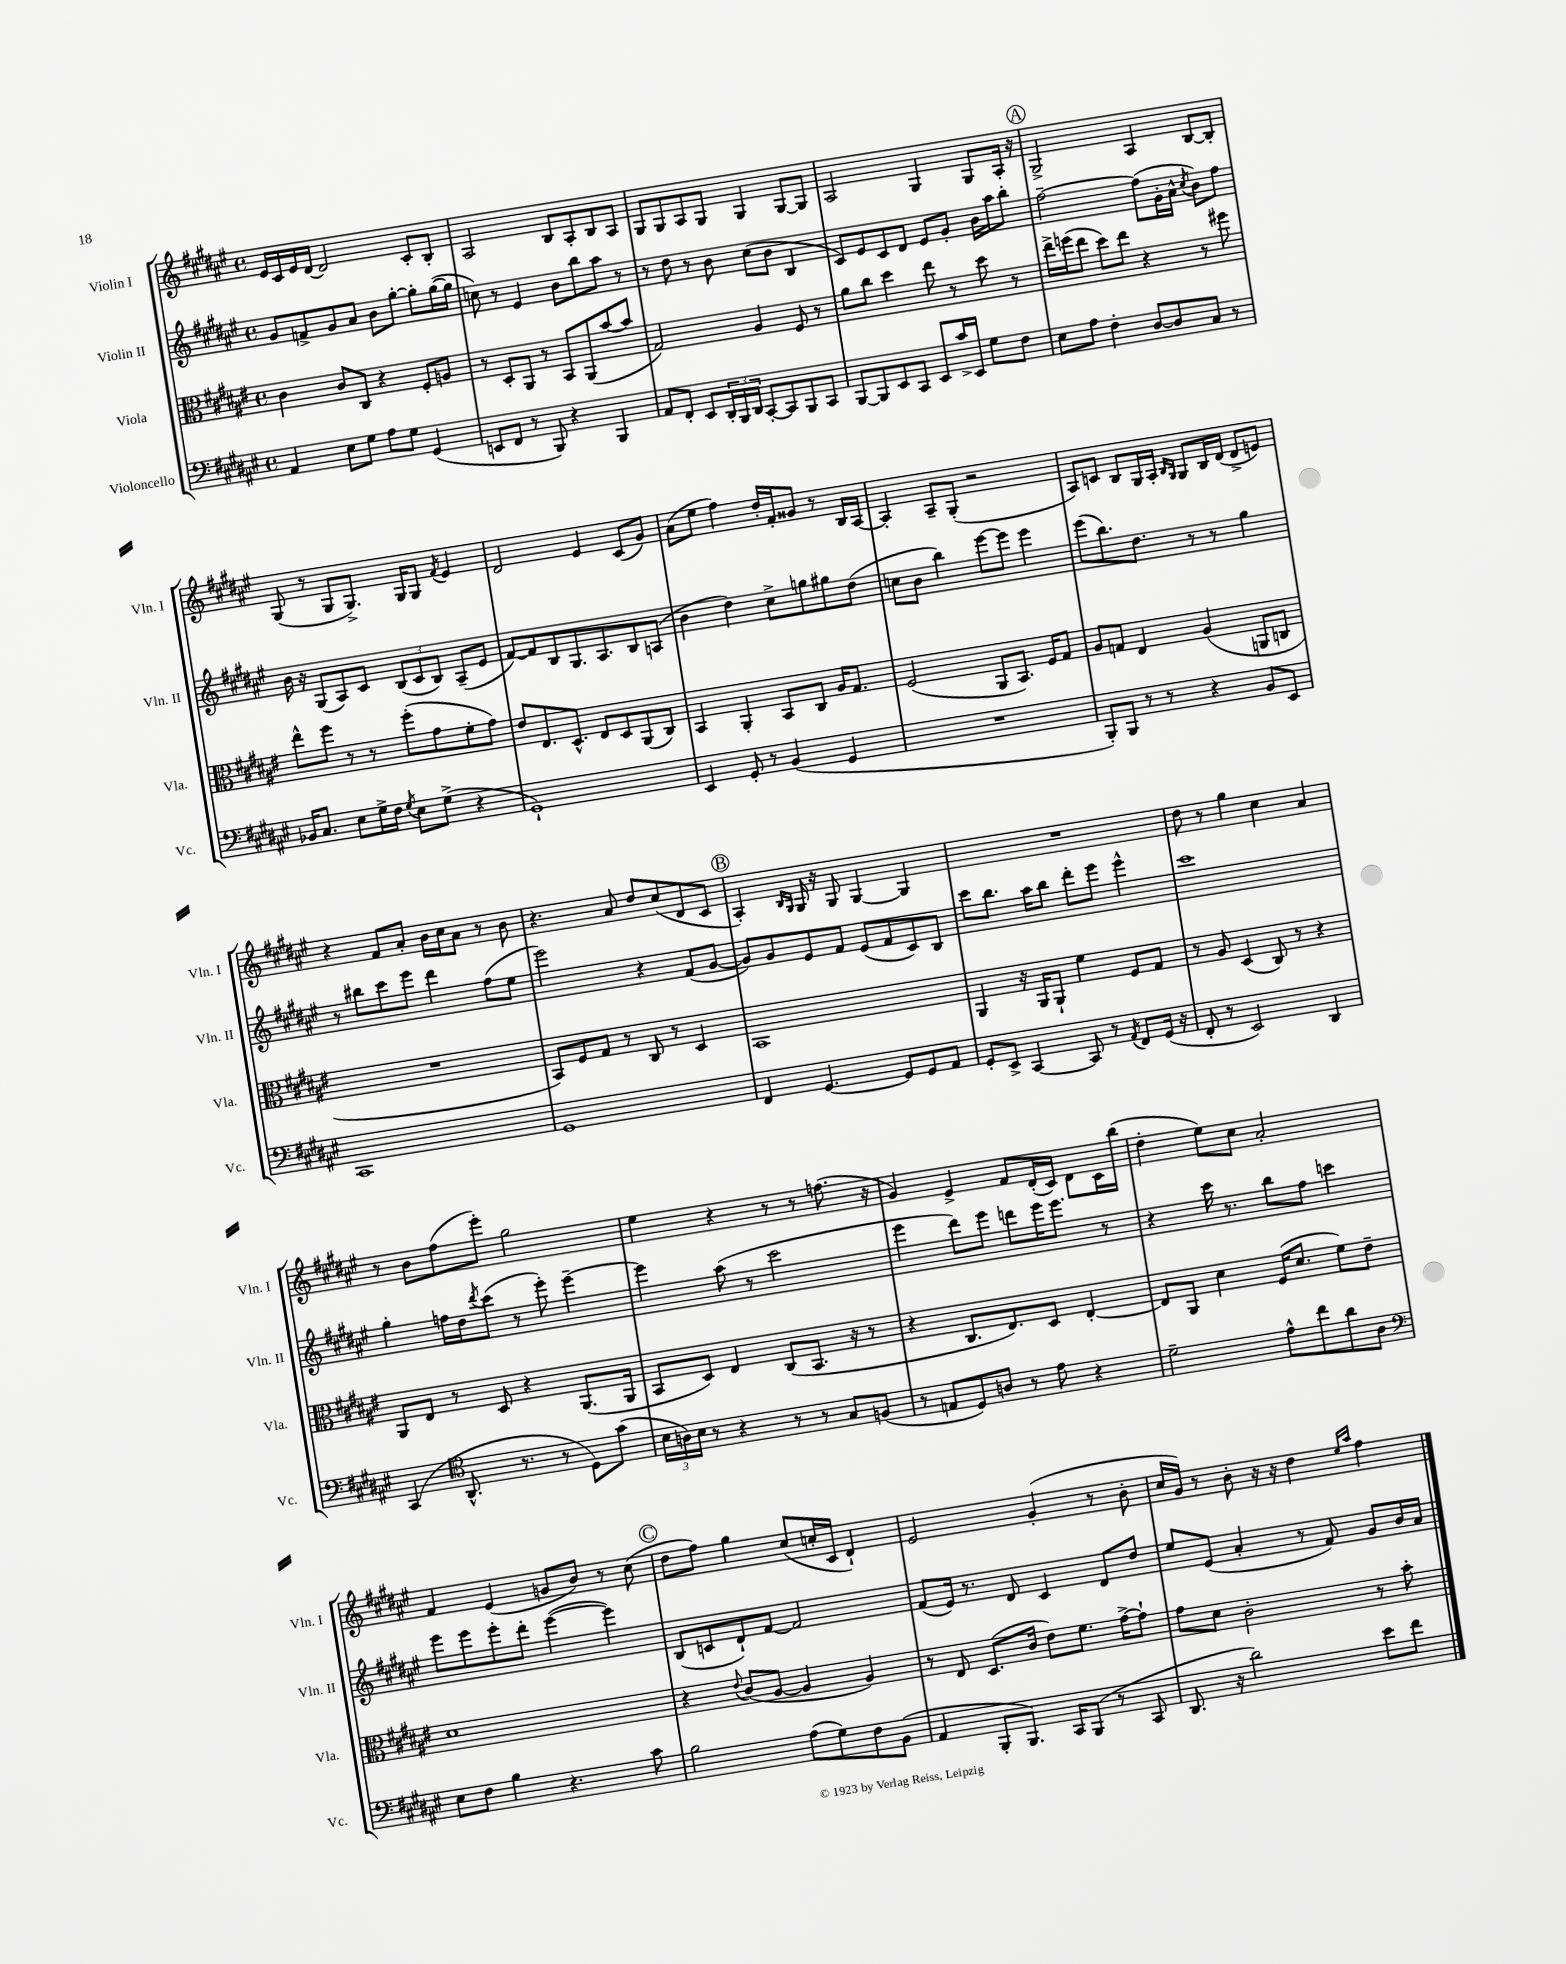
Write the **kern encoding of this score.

**kern	**kern	**kern	**kern
*part4	*part3	*part2	*part1
*staff4	*staff3	*staff2	*staff1
*I"Violoncello	*I"Viola	*I"Violin II	*I"Violin I
*I'Vc.	*I'Vla.	*I'Vln. II	*I'Vln. I
*clefF4	*clefC3	*clefG2	*clefG2
*k[f#c#g#d#a#e#]	*k[f#c#g#d#a#e#]	*k[f#c#g#d#a#e#]	*k[f#c#g#d#a#e#]
*M4/4	*M4/4	*M4/4	*M4/4
*met(c)	*met(c)	*met(c)	*met(c)
=1	=1	=1	=1
4AA#/	4c#\	8g#/L	16e#/LL
.	.	.	16c#/
.	.	8fn^/	16e#/
.	.	.	[16d#/JJ
8E#\L	8c#/L	8g#/	2d#/]
8G#\J	8C#/J	8a#/J	.
8A#\L	4r	8b\L	.
8G#\J	.	[8gg#'\J	.
(4GG#/	8F#'/L	8gg#'\L]	8c#'/L
.	8An/J	([16gg#\L	8B'/J
.	.	16gg#\JJ]	.
=2	=2	=2	=2
8EEn/L	8r	8ccn\)	2A#/
8FF#/J	8D#'/L	8r	.
8r	8AA#/J	4e#/	.
8BBB/)	8r	.	.
4r	8BB/L	8b\L	8B/L
.	(8AA#/	8bb\	8A#'/
4BBB/	[8b/	8aa#\J	8B/
.	8b/J]	8r	8A#/J
=3	=3	=3	=3
8AA#/L	2G#/)	8r	8G#/L
8FF#'/J	.	8dd#\	8G#/
8EE#/L	.	8r	8A#/
24DD#'/L	.	8b\	8G#/J
24BBB/	.	.	.
24DD#/JJ	.	.	.
[8CC#'/L	4A#/	(8cc#\L	4G#/
8CC#/]	.	8b\J	.
8BBB/	8F#/	4B/	[8G#/L
8CC#/J	8r	.	8G#/J]
=4	=4	=4	=4
[8BBB/L	8a#\L	8c#/L)	2A#/
8BBB/]	8cc#\J	8e#/	.
8EE#/	4dd#\	8c#/	.
8CC#/J	.	8d#/J	.
8EE#/L	8ee#\	8e#/L	4G#/
16c#^/L	8r	8g#'/J	.
16EE#/JJ	.	.	.
8G#\L	8dd#\	16b\LL	8G#/L
.	.	16aa#\J	.
8F#\J	8r	8bb'\J	16A#'/Jk
.	.	.	16r
!!LO:REH:place=s1:t=A
=5	=5	=5	=5
8E#\L	16ee#^\LL	[2ff#~\	2G#^/
.	(16ffn\J	.	.
8A#\J	8ee#\J	.	.
4F#'\	8dd#\L)	.	.
.	8ee#\J	.	.
[8D#/L	4r	(8ff#\L]	4A#/
8D#/]	.	16g#'\L	.
.	.	16a#^^\JJ	.
.	.	8qcc#/	.
8C#/J	8r	8b\L)	[8B/L
8r	8ff#X\	8ff#\J	8B'/J]
!!LO:LB:g=z
=6	=6	=6	=6
16BB-X/KL	8ee#^^\L	16b\	(8G#/
8.C#/J	.	16r	.
.	8ff#\J	(8G#/L	8r
8E#\L	8r	8A#/)	8G#/L
16G#^\L	8r	8c#/J	8.G#^/J)
16F#\JJ	.	.	.
8qG#/	.	.	.
8E#\L	(8ff#'\L	(12B/L	.
.	.	.	16G#/KL
.	.	12c#/	.
(8G#^\J	8g#\	.	8G#/J
.	.	12B/J)	.
.	.	.	8qf#/
4r	8f#'\	(8A#~/L	4e#/
.	8g#\J)	8e#/J	.
=7	=7	=7	=7
1GG#`)	8e#/L	[8f#/L)	2d#/
.	8.E#/	8f#/]	.
.	.	8B/	.
.	8.D#^^/J	.	.
.	.	8.G#/	.
.	8E#/L	.	4e#/
.	.	8.A#/	.
.	8D#/	.	.
.	(8AA#/	8B/	(8c#/L
.	8C#/J)	(8An/J	8g#/J)
=8	=8	=8	=8
4EE#/	4BB/	4b\	(8a#\L
.	.	.	8ee#\J
8GG#'/	4AA#'/	4dd#\)	4ff#\)
8r	.	.	.
(4BB/	8BB/L	8cc#^\L	16dd#'/LL
.	.	.	16f#'/J
.	8C#/J	8ggn\	8g##X/J
4GG#/	16A#/KL	8gg#X\	8r
.	8.G#/J	.	.
.	.	(8dd#\J	16B/LL
.	.	.	[16A#/JJ
=9	=9	=9	=9
1r	(2F#/	8ccn\L	4A#'/]
.	.	8b\J	.
.	.	4bb\)	8A#~/L
.	.	.	(8G#'/J
.	8AA#/L	[8eee#\L	2r
.	8.BB/J)	8eee#\J]	.
.	.	4eee#\	.
.	16F#/KL	.	.
.	8G#/J	.	.
=10	=10	=10	=10
8BBB'/L)	8A#/L	(8eee#\L	8A#/L)
8BBB/J	8Gn/J	8.bb\)	8cn/J
8r	4E#/	.	8B/L
.	.	8.dd#\J	.
8r	.	.	16G#/L
.	.	.	16A#'/JJ
.	.	.	16qqB/LL
.	.	.	16qqG#/JJ
4r	(4A#/	8r	8G#/L
.	.	8r	16B/L
.	.	.	(16d#/JJ
8BB/L	8AAn/L	4gg#\	8d#^/L
8EE#/J	8Cn/J	.	8en/J)
!!LO:LB:g=z
=11	=11	=11	=11
1CC#	1r	8r	4r
.	.	8bb#X\L	.
.	.	8ccc#\	8f#/L
.	.	8eee#\J	8a#'/J
.	.	4ddd#\	16b\LL
.	.	.	16cc#\J
.	.	.	8a#\J
.	.	(8ff#\L	8r
.	.	8ee#\J	8b\
=12	=12	=12	=12
1GG#	8BB/L)	2eee#\)	4.r
.	8F#/	.	.
.	8G#/J	.	.
.	8r	.	8a#/
.	8C#/	4r	8dd#/L
.	8r	.	(8cc#/
.	4D#/	(8f#/L	8d#/
.	.	[8g#/J	8c#/J
!!LO:REH:place=s1:t=B
=13	=13	=13	=13
4FF#/	1BB	8g#/L])	4A#'/)
.	.	8g#/	.
.	.	.	16qqB/LL
.	.	.	16qqG#/JJ
[4.GG#/	.	8e#/	16G#/
.	.	.	16r
.	.	8f#/J	8G#/
.	.	(8e#/L	[4G#/
8GG#/L]	.	8f#/	.
8GG#/	.	8c#/)	4G#/]
8AA#/J	.	8B/J	.
=14	=14	=14	=14
8GG#'/L	4AA#/	8ccc#\L	1r
8EE#^/J	.	8.bb\J	.
[4CC#/	16r	.	.
.	16AA#/KL	16aa#\KL	.
.	8AA#`/J	8bb\J	.
8CC#/]	4f#\	8ddd#'\L	.
8r	.	8eee#\J	.
8qAA#/	.	.	.
8FF#/L	8F#/L	4eee#^^\	.
(16GG#/Jk	8G#/J	.	.
16r	.	.	.
=15	=15	=15	=15
8FF#'/	8r	1ccc#	8dd#\
8r	8A#/	.	8r
2EE#/)	(4D#/	.	4gg#\
.	8C#/)	.	4cc#\
.	8r	.	.
4DD#/	4r	.	4a#/
!!LO:LB:g=z
=16	=16	=16	=16
(4CC#/	8AA#/L	4gg#'\	8r
.	8E#/J	.	8b\L
*clefC4	*	*	*
8.AA#^^/	8r	16ffn\LL	(8ff#\
.	.	16dd#\J	.
.	.	8qddd#/	.
.	8D#/	(8ccc#\J	8eee#'\J)
8.r	.	.	.
.	4r	8r	2gg#\
8r	.	8eee#'\)	.
8D#\L)	(8.AA#/L	[4eee#~\	.
(8g#\J	.	.	.
.	16AA#/Jk	.	.
=17	=17	=17	=17
24B\LL	8BB/L	4eee#\]	4ee#\
24An\)	.	.	.
24B\JJ	.	.	.
8r	8D#/J)	.	.
4r	4E#/	(8aa#\	4r
.	.	8r	.
8r	(8C#/L	2ccc#\	8r
8r	8.BB/J	.	8r
8G#/L	.	.	(8.ffn\
.	16r	.	.
(8Fn/J	8r	.	.
.	.	.	16r
=18	=18	=18	=18
8r	4r	4eee#\	4g#/)
8En/L	.	.	.
8D#/)	8.C#/L	8ddd#\L)	4e#^/
8An/J	.	8eee#\J	.
.	8.E#/)	.	.
8r	.	8dddn\L	8f#/L
8e#\	8D#/J	16eee#\K	(16d#'/L
.	.	8.eee#\J	16c#/JJ)
4r	[4E#'/	.	8d#\L
.	.	8r	16c#\L
.	.	.	(16bb\JJ
=19	=19	=19	=19
2d#~\	8E#/L]	4r	4dd#'\
.	8AA#/J	.	.
.	4d#\	16ccc#\	8ee#\L)
.	.	8.r	.
.	.	.	8cc#\J
8e#^^\L	(16F#/KL	8bb\L	2a#'/
.	8.d#/J	.	.
8cc#\	.	8ff#\J	.
8a#\	8f#\L)	4cccn\	.
8A#\J	8e#~\J	.	.
!!LO:LB:g=z
=20	=20	=20	=20
*clefF4	*	*	*
8E#\L	1d#	8eee#\L	4f#/
8F#\J	.	8eee#\	.
4B\	.	8eee#'\	(4e#/
.	.	8ddd#'\J	.
4.r	.	([4eee#\	8gn/L
.	.	.	8b/J)
.	.	4eee#\])	8r
8c#\	.	.	(8cc#\
!!LO:REH:place=s1:t=C
=21	=21	=21	=21
2B\	4r	(8B/L	8dd#\L
.	.	8cn/	8ff#\J)
.	8qqe#/	.	.
.	(8c#/L	8d#`/)	4gg#\
.	[8A#/J	[8f#/J	.
(8A#\L	4A#/]	2f#/]	(8cc#/L
8G#\)	.	.	16ccn'/L
.	.	.	16c#/JJ
8F#\	4A#/)	.	4d#`/)
(8BB\J	.	.	.
=22	=22	=22	=22
4AA#/	8r	(8f#/L	2e#/
.	8E#/	16e#/Jk)	.
.	.	8.r	.
8BBB'/L	(8.D#/L	.	.
8.BBB/J)	.	8d#/	.
.	16c#/Jk	.	.
.	8e#\L)	4c#/	(4g#'/
16CC#/KL	.	.	.
(8BBB/J	8.f#\J	.	.
8r	.	8d#/L	8r
.	[16g#^\KL	.	.
8CC#/	8g#`\J]	8dd#/J	8b'\
=23	=23	=23	=23
8.DD#/	8g#\L	8ee#/L	16cc#/LL
.	.	.	16g#/JJ)
.	8d#\J	(8e#/J	8r
16r	.	.	.
2d#\)	2c#'\	4a#'/	8b'\
.	.	.	16r
.	.	.	16r
.	.	8r	4dd#\
.	.	8f#/)	.
.	.	.	16qqee#/LL
.	.	.	16qqaa#/JJ
8e#\L	8r	8g#/L	4ff#\
8f#\J	8b'\	16b/L	.
.	.	16a#/JJ	.
==	==	==	==
*-	*-	*-	*-
